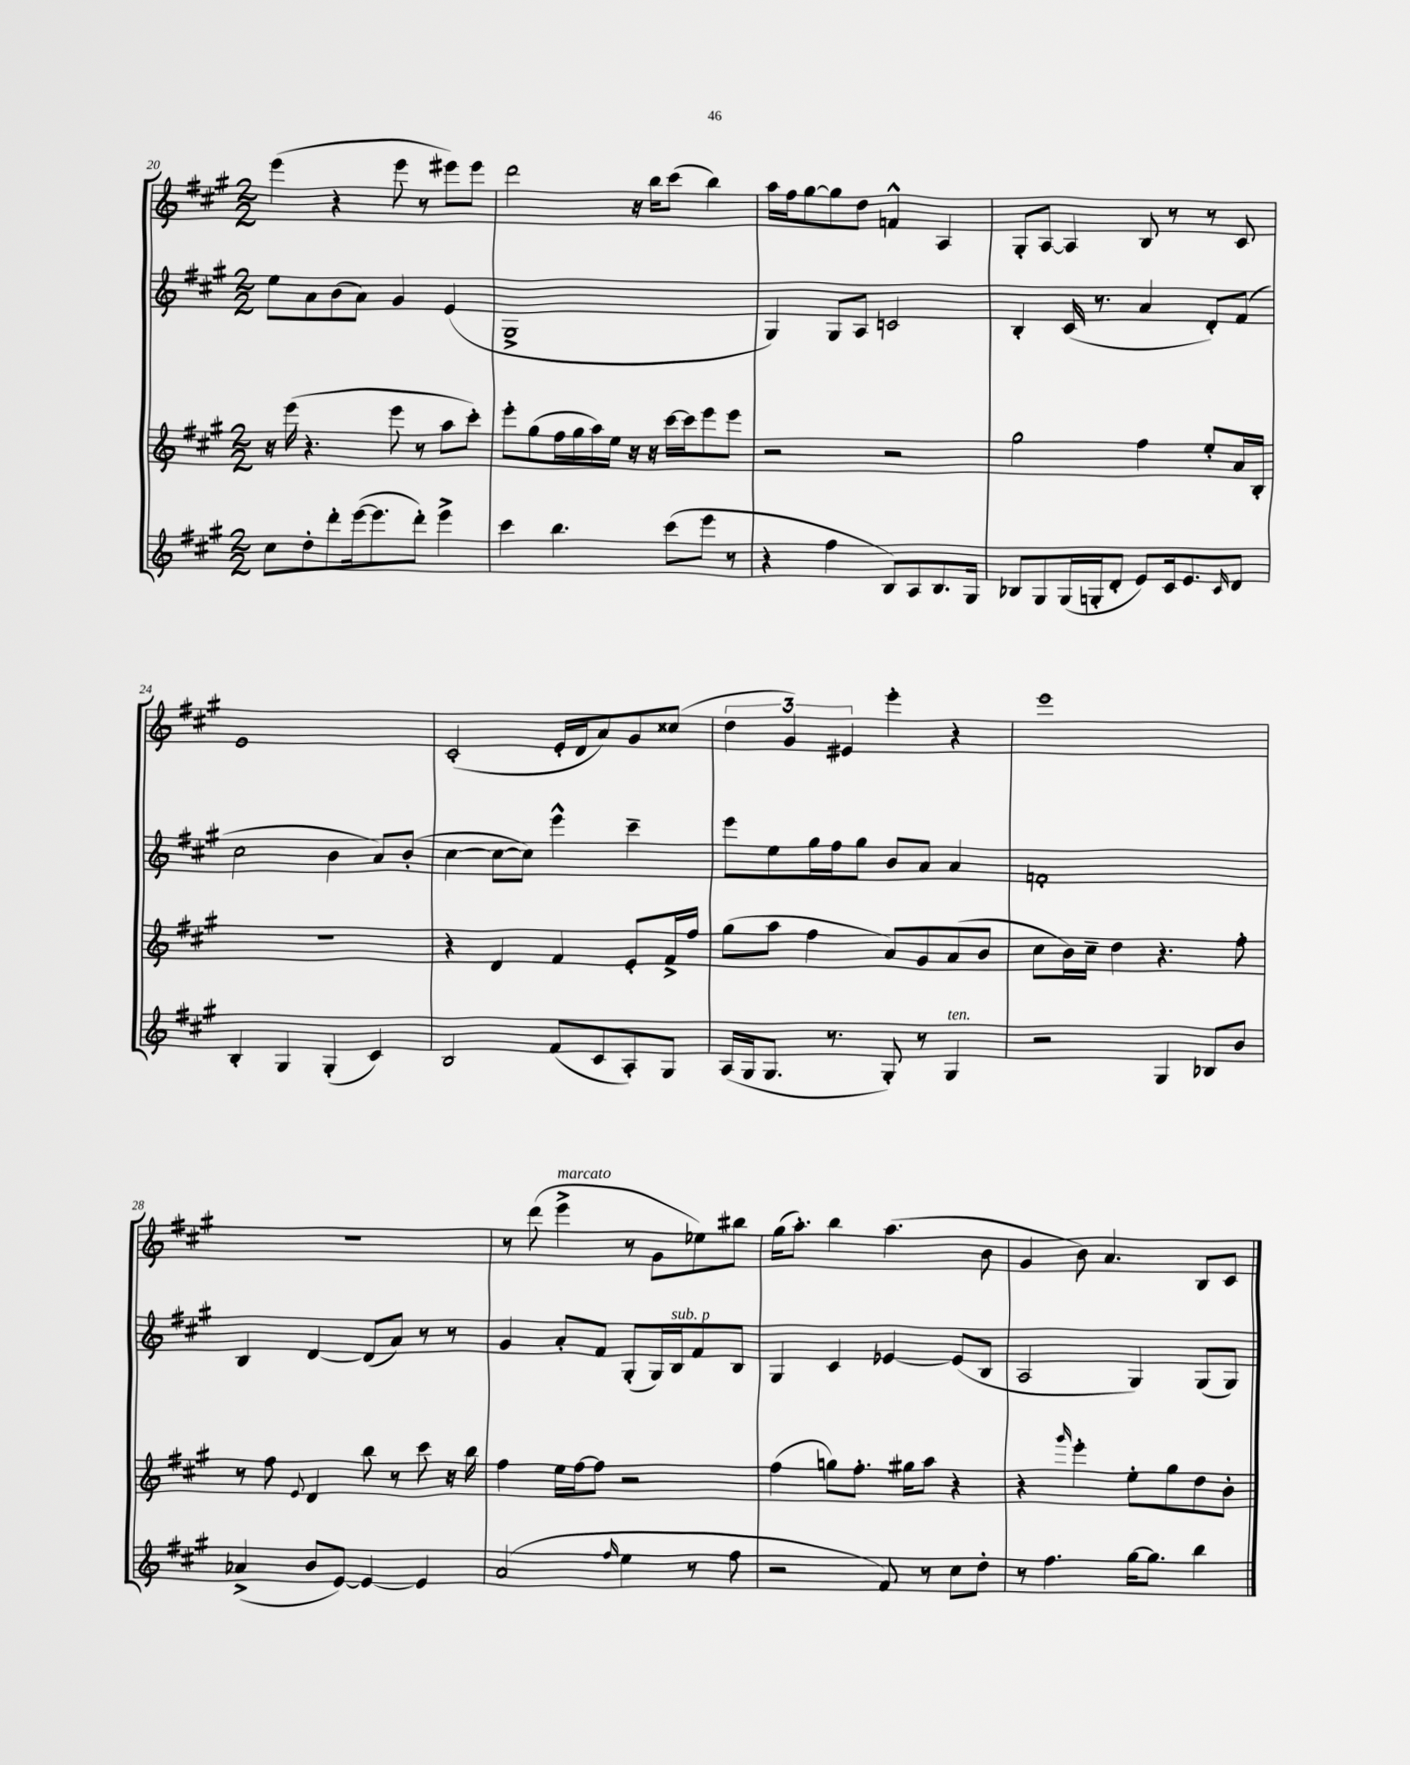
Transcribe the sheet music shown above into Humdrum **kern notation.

**kern	**kern	**kern	**kern
*part4	*part3	*part2	*part1
*staff4	*staff3	*staff2	*staff1
*clefG2	*clefG2	*clefG2	*clefG2
*k[f#c#g#]	*k[f#c#g#]	*k[f#c#g#]	*k[f#c#g#]
*M2/2	*M2/2	*M2/2	*M2/2
=20	=20	=20	=20
8cc#\L	16r	8ee\L	(4eee\
.	(16eee\	.	.
8dd'\	4.r	8a\	.
8ddd'\	.	(8b\	4r
([16eee\k	.	8a\J)	.
8.eee\]	.	.	.
.	8eee\	4g#/	8eee\
8ddd'\J)	8r	.	8r
4eee^\	8aa\L	(4e/	8eee#X\L)
.	8ccc#'\J)	.	8eee#\J
=21	=21	=21	=21
4ccc#\	8eee'\L	1G#^	2ddd\
.	(8gg#\	.	.
4.bb\	16ff#\L	.	.
.	16gg#\	.	.
.	16aa\)	.	.
.	16ee\JJ	.	.
.	16r	.	16r
.	16r	.	16bb\KL
(8ccc#\L	[16ccc#\LL	.	(8ccc#\J
.	16ccc#\J]	.	.
8eee\J	8eee\	.	4bb\)
8r	8eee\J	.	.
=22	=22	=22	=22
4r	2r	4G#/)	16aa\LL
.	.	.	16ff#\J
.	.	.	[8gg#\
4ff#\	.	8G#/L	8gg#\]
.	.	8A/J	8dd\J
8B/L)	2r	2cn/	4fn^^/
8A/	.	.	.
8.B/	.	.	4A/
16G#/Jk	.	.	.
=23	=23	=23	=23
8B-X/L	2gg#\	4B'/	8G#'/L
8G#/	.	.	[8A/J
(16G#/L	.	(16c#/	4A/]
16Gn'/J	.	8.r	.
8d'/J	.	.	.
8e/L)	4ff#\	4a/	8B/
16c#/k	.	.	8r
8.e/	.	.	.
.	8ee'/L	8d'/L)	8r
16qqc#/	.	.	.
8d/J	16a/L	(8f#/J	8c#/
.	16B'/JJ	.	.
!!LO:LB:g=z
=24	=24	=24	=24
4B'/	1r	2cc#\	1e
4G#/	.	.	.
(4G#'/	.	4b\	.
4c#/)	.	8a/L)	.
.	.	(8b'/J	.
=25	=25	=25	=25
2B/	4r	[4cc#\	(2c#'/
.	4d/	8cc#\L_	.
.	.	8cc#\J])	.
(8f#/L	4f#/	4eee^^\	16e'/LL
.	.	.	16d/J
8c#/	.	.	8a/)
8A'/)	8e'/L	4ccc#~\	8g#/
8G#/J	16f#^/L	.	(8cc##X/J
.	16ff#/JJ	.	.
=26	=26	=26	=26
(16A/LL	(8gg#\L	8eee\L	6dd\
16G#/J	.	.	.
8.G#/J	8aa\J	8ee\	.
.	.	.	6g#/)
.	4ff#\	16gg#\L	.
8.r	.	16ff#\J	.
.	.	.	6e#X/
.	.	8gg#\J	.
8G#'/)	8a/L)	8b/L	4eee'\
8r	8g#/	8a/J	.
!LO:TX:a:i:t=ten.	!	!	!
4G#/	(8a/	4a/	4r
.	8b/J	.	.
=27	=27	=27	=27
2r	8cc#\L	1fn'	1eee
.	16b\L)	.	.
.	16cc#~\JJ	.	.
.	4dd\	.	.
4G#/	4.r	.	.
8B-X/L	.	.	.
8b/J	8ff#'\	.	.
!!LO:LB:g=z
=28	=28	=28	=28
(4a-X^/	8r	4B/	1r
.	8ff#\	.	.
.	8qqe/	.	.
8b/L	4d/	[4d/	.
[8e/J)	.	.	.
4e/_	8bb\	(8d/L]	.
.	8r	8a/J)	.
4e/]	8ccc#\	8r	.
.	16r	8r	.
.	16bb\	.	.
=29	=29	=29	=29
(2a/	4ff#\	4g#/	8r
.	.	.	(8ddd\
!	!	!	!LO:TX:a:i:t=marcato
.	16ee\LL	8a'/L	4eee^\
.	[16ff#\J	.	.
.	8ff#\J]	8f#/J	.
16qqff#/	.	.	.
4ee\	2r	(8G#'/L	8r
.	.	16G#/L)	8g#\L
!	!	!LO:TX:a:i:t=sub. p	!
.	.	16B/J	.
8r	.	8f#/	8ee-X\)
8ff#\	.	8B/J	8bb#X\J
=30	=30	=30	=30
2r	(4ff#\	4G#/	(16gg#\KL
.	.	.	8.aa'\J)
.	8ggn\L)	4c#/	4bb\
.	8.ff#'\J	.	.
8f#/)	.	[4e-X/	(4.aa\
.	16gg#X\KL	.	.
8r	8aa\J	.	.
8cc#\L	4r	(8e-/L]	.
8dd'\J	.	8B/J	8b\
=31	=31	=31	=31
8r	4r	2A/	4g#/
4.ff#\	.	.	.
.	16qqggg#/	.	.
.	4eee'\	.	8b\)
.	.	.	4.a/
[16gg#\KL	8ee'\L	4G#/)	.
8.gg#\J]	.	.	.
.	8gg#\	.	.
4bb\	8dd\	(8G#/L	8B/L
.	8b'\J	8G#/J)	8c#/J
==	==	==	==
*-	*-	*-	*-
